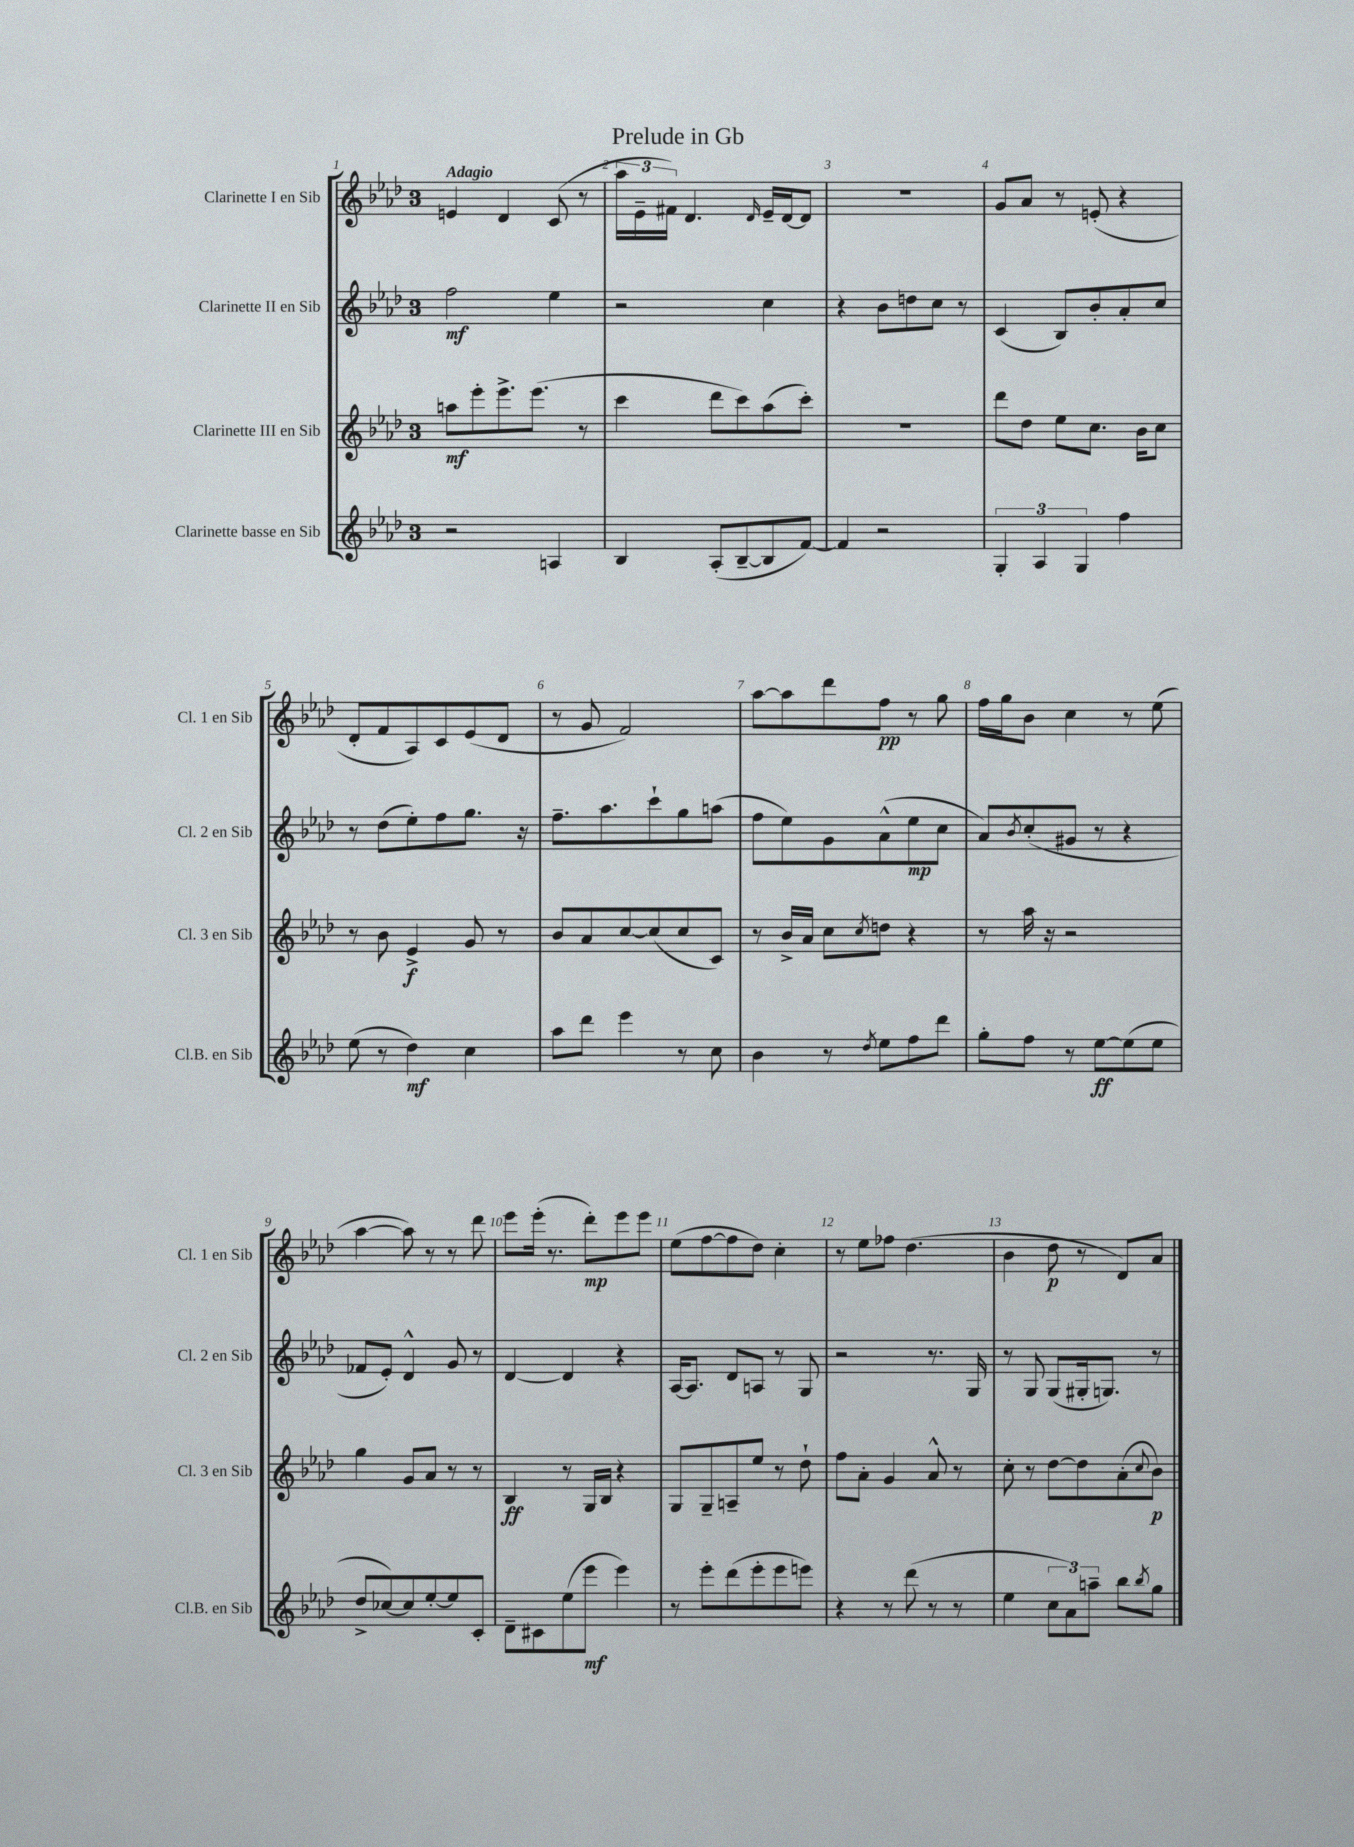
\header { title = "Prelude in Gb" }
<<
\new StaffGroup <<
\new Staff = "s0" \with { instrumentName = "Clarinette I en Sib" shortInstrumentName = "Cl. 1 en Sib" } {
    \clef treble \key aes \major \once \override Staff.TimeSignature.style = #'single-digit \time 3/4 \tempo "Adagio"
    e'4 des'4 c'8( r8 |
    \tuplet 3/2 { aes''16 ees'16-- fis'16) } des'4. \grace { des'16 } ees'16-- des'16~ des'8 |
    R2. |
    g'8 aes'8 r8 e'8-.( r4 |
    des'8-. f'8 aes8) c'8 ees'8( des'8 |
    r8 g'8 f'2) |
    aes''8~ aes''8 des'''8 f''8\pp r8 g''8 |
    f''16 g''16 bes'8 c''4 r8 ees''8( |
    aes''4~ aes''8) r8 r8 des'''8 |
    ees'''8 ees'''16-.( r8. des'''8-.\mp) ees'''8 ees'''8 |
    ees''8( f''8~ f''8 des''8) c''4-. |
    r8 ees''8 fes''8 des''4.( |
    bes'4 des''8\p r8 des'8) aes'8 \bar "|." |
}
\new Staff = "s1" \with { instrumentName = "Clarinette II en Sib" shortInstrumentName = "Cl. 2 en Sib" } {
    \clef treble \key aes \major \once \override Staff.TimeSignature.style = #'single-digit \time 3/4
    f''2\mf ees''4 |
    r2 c''4 |
    r4 bes'8 d''8 c''8 r8 |
    c'4( bes8) bes'8-. aes'8-. c''8 |
    r8 des''8( ees''8-.) f''8 g''8. r16 |
    f''8.-- aes''8. c'''8-! g''8 a''8( |
    f''8 ees''8) g'8 aes'8-^( ees''8\mp c''8 |
    aes'8) \acciaccatura { bes'8 } c''8-.( gis'8 r8 r4 |
    fes'8 ees'8-.) des'4-^ g'8 r8 |
    des'4~ des'4 r4 |
    aes16~ aes8. des'8 a8 r8 g8 |
    r2 r8. g16 |
    r8 g8 g8( gis16-. g8.) r8 \bar "|." |
}
\new Staff = "s2" \with { instrumentName = "Clarinette III en Sib" shortInstrumentName = "Cl. 3 en Sib" } {
    \clef treble \key aes \major \once \override Staff.TimeSignature.style = #'single-digit \time 3/4
    a''8\mf ees'''8-. ees'''8.-> ees'''8.( r8 |
    c'''4 des'''8 c'''8) aes''8( c'''8-.) |
    R2. |
    des'''8 des''8 ees''8 c''8. bes'16 c''8 |
    r8 bes'8 ees'4->\f g'8 r8 |
    bes'8 aes'8 c''8~ c''8( c''8 c'8) |
    r8 bes'16-> aes'16 c''8 \acciaccatura { c''8 } d''8 r4 |
    r8 aes''16 r16 r2 |
    g''4 g'8 aes'8 r8 r8 |
    bes4\ff r8 g16 bes16 r4 |
    g8 g8-- a8-- ees''8 r8 des''8-! |
    f''8 aes'8-. g'4 aes'8-^ r8 |
    c''8-. r8 des''8~ des''8 aes'8-.( \appoggiatura { c''8 } bes'8\p) \bar "|." |
}
\new Staff = "s3" \with { instrumentName = "Clarinette basse en Sib" shortInstrumentName = "Cl.B. en Sib" } {
    \clef treble \key aes \major \once \override Staff.TimeSignature.style = #'single-digit \time 3/4
    r2 a4 |
    bes4 aes8-.( bes8~-- bes8 f'8~) |
    f'4 r2 |
    \tuplet 3/2 { g4-. aes4 g4 } f''4 |
    ees''8( r8 des''4\mf) c''4 |
    aes''8 des'''8 ees'''4 r8 c''8 |
    bes'4 r8 \acciaccatura { des''8 } ees''8 f''8 des'''8 |
    g''8-. f''8 r8 ees''8~\ff ees''8( ees''8 |
    des''8-> ces''8~) ces''8 ees''8~-. ees''8 c'8-. |
    des'8-- cis'8 ees''8( ees'''8\mf ees'''4) |
    r8 ees'''8-. des'''8( ees'''8-. ees'''8 e'''8) |
    r4 r8 des'''8( r8 r8 |
    ees''4 \tuplet 3/2 { c''8 aes'8) a''8-- } bes''8 \acciaccatura { bes''8 } g''8 \bar "|." |
}
>>
>>
\layout { \context { \Score \override BarNumber.break-visibility = ##(#f #t #t) barNumberVisibility = #all-bar-numbers-visible } }
